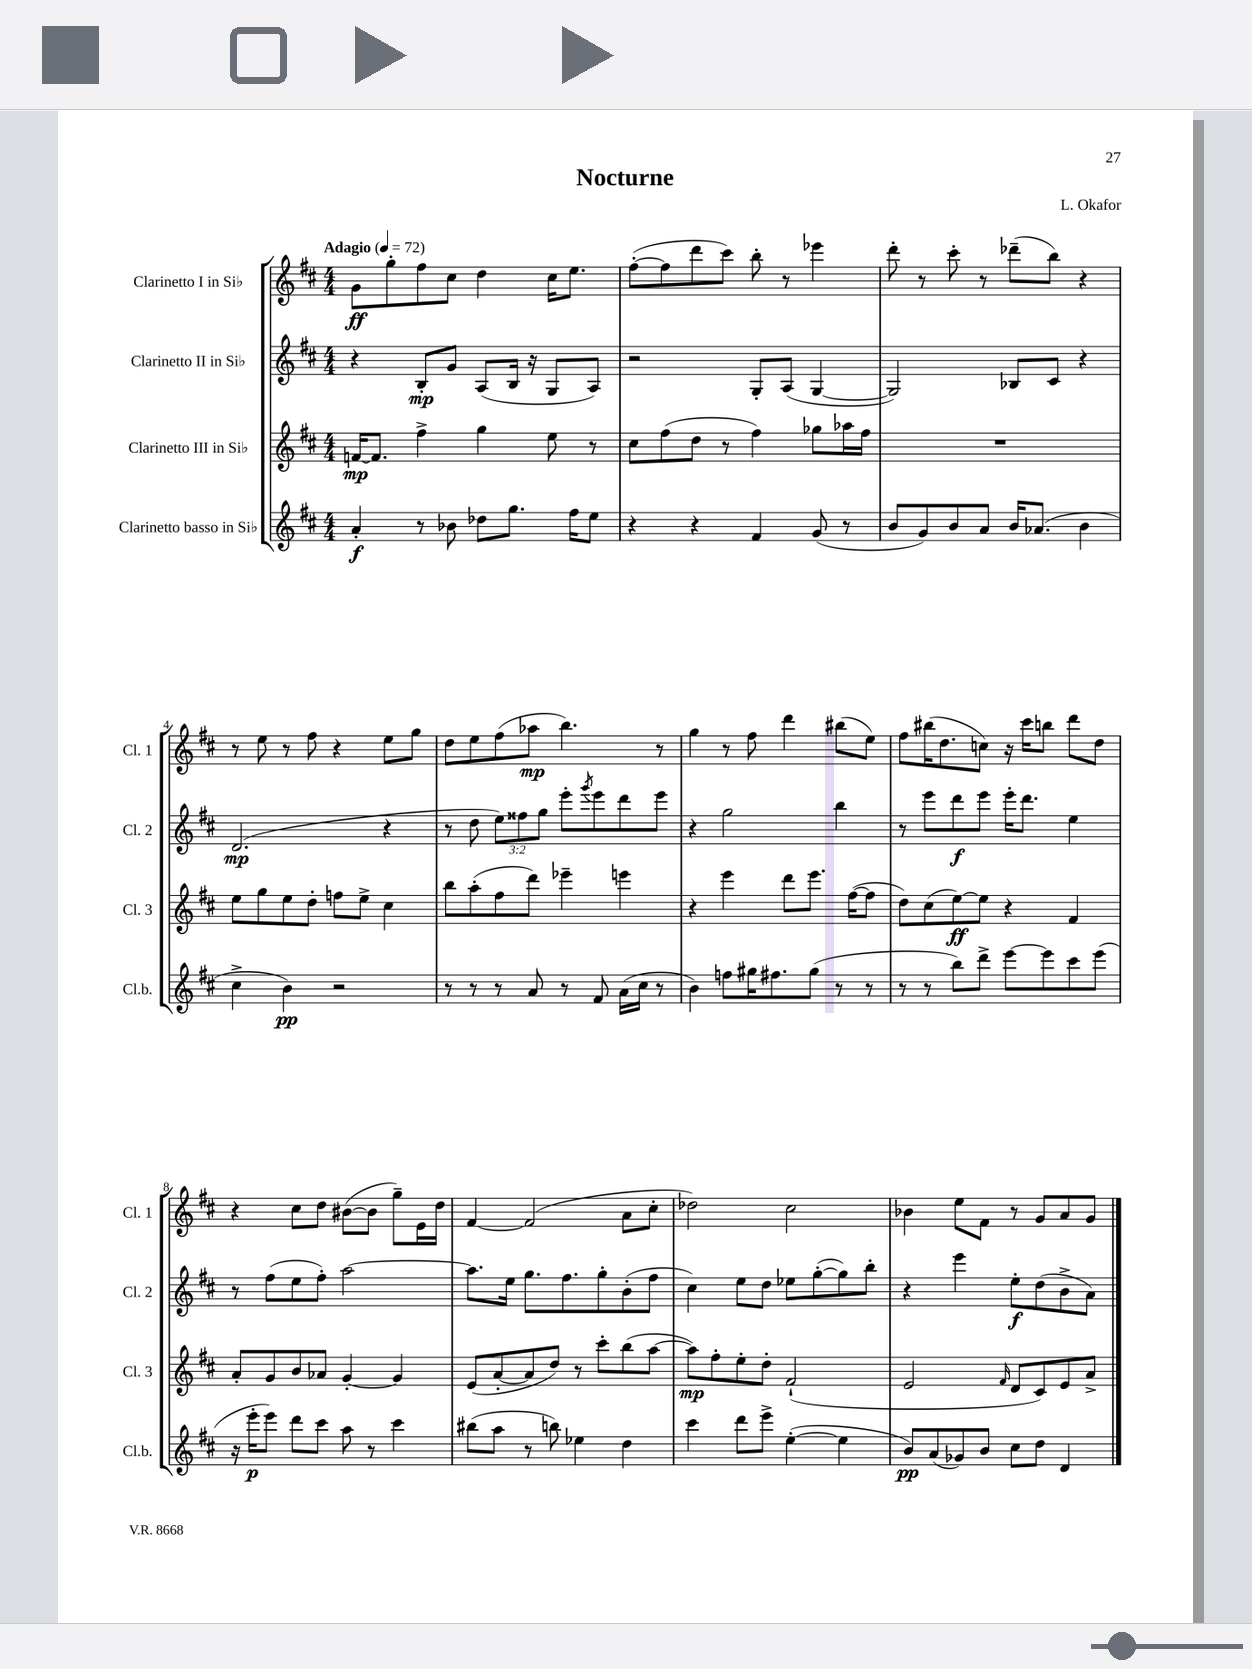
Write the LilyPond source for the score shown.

\header { title = "Nocturne" composer = "L. Okafor" }
<<
\new StaffGroup <<
\new Staff = "s0" \with { instrumentName = "Clarinetto I in Sib" shortInstrumentName = "Cl. 1" } {
    \clef treble \key d \major \numericTimeSignature \time 4/4 \tempo "Adagio" 4 = 72
    g'8\ff g''8-. fis''8 cis''8 d''4 cis''16 e''8. |
    fis''8~-.( fis''8 d'''8 cis'''8) b''8-. r8 ees'''4 |
    d'''8-. r8 cis'''8-. r8 des'''8--( b''8) r4 |
    r8 e''8 r8 fis''8 r4 e''8 g''8 |
    d''8 e''8 fis''8( aes''8\mp b''4.) r8 |
    g''4 r8 fis''8 d'''4 bis''8( e''8) |
    fis''8 bis''16( d''8. c''8) r16 cis'''16 b''8 d'''8 d''8 |
    r4 cis''8 d''8 bis'8~( bis'8 g''8--) e'16 d''16 |
    fis'4~ fis'2( a'8 cis''8-. |
    des''2) cis''2 |
    bes'4 e''8 fis'8 r8 g'8 a'8 g'8 \bar "|." |
}
\new Staff = "s1" \with { instrumentName = "Clarinetto II in Sib" shortInstrumentName = "Cl. 2" } {
    \clef treble \key d \major \numericTimeSignature \time 4/4 \override Staff.TupletNumber.text = #tuplet-number::calc-fraction-text
    r4 b8-.\mp g'8 a8( b16 r16 g8 a8) |
    r2 g8-. a8( g4~ |
    g2) bes8 cis'8 r4 |
    d'2.\mp( r4 |
    r8 d''8 \tuplet 3/2 { e''8) fisis''8 g''8 } e'''8-. \acciaccatura { g'''8 } e'''8 d'''8 e'''8 |
    r4 g''2 b''4 |
    r8 e'''8 d'''8\f e'''8 e'''16-. d'''8. e''4 |
    r8 fis''8( e''8 fis''8-.) a''2~ |
    a''8. e''16 g''8. fis''8. g''8-. b'8-.( fis''8 |
    cis''4) e''8 d''8 ees''8 g''8~-.( g''8) b''8-. |
    r4 e'''4 e''8-.\f d''8( b'8-> a'8) \bar "|." |
}
\new Staff = "s2" \with { instrumentName = "Clarinetto III in Sib" shortInstrumentName = "Cl. 3" } {
    \clef treble \key d \major \numericTimeSignature \time 4/4
    f'16~\mp f'8. fis''4-> g''4 e''8 r8 |
    cis''8 fis''8( d''8 r8 fis''4) ges''8 aes''16 fis''16 |
    R1 |
    e''8 g''8 e''8 d''8-. f''8 e''8-> cis''4 |
    b''8 a''8-.( fis''8 d'''8) ees'''4-- e'''4 |
    r4 e'''4 d'''8 e'''8. fis''16~( fis''8 |
    d''8) cis''8( e''8~\ff) e''8 r4 fis'4 |
    a'8-. g'8 b'8 aes'8 g'4~-. g'4 |
    e'8( a'8~-. a'8 d''8) r8 cis'''8-. b''8( a''8~ |
    a''8\mp) fis''8-. e''8-. d''8-. fis'2-!( |
    e'2 \grace { fis'16 } d'8 cis'8) e'8 a'8-> \bar "|." |
}
\new Staff = "s3" \with { instrumentName = "Clarinetto basso in Sib" shortInstrumentName = "Cl.b." } {
    \clef treble \key d \major \numericTimeSignature \time 4/4
    a'4-.\f r8 bes'8 des''8 g''8. fis''16 e''8 |
    r4 r4 fis'4 g'8( r8 |
    b'8 g'8) b'8 a'8 b'16 aes'8.( b'4 |
    cis''4-> b'4\pp) r2 |
    r8 r8 r8 a'8 r8 fis'8 a'16( cis''16 r8 |
    b'4) f''8 gis''16 fis''8. gis''8( r8 r8 |
    r8 r8 b''8) d'''8-> e'''8~ e'''8 cis'''8 e'''8( |
    r16 e'''16-.\p e'''8) d'''8 cis'''8 a''8 r8 cis'''4 |
    bis''8( a''8 r8 b''8) ees''4 d''4 |
    cis'''4 d'''8 e'''8-> e''4~-.( e''4 |
    b'8\pp) a'8( ges'8) b'8 cis''8 d''8 d'4 \bar "|." |
}
>>
>>
